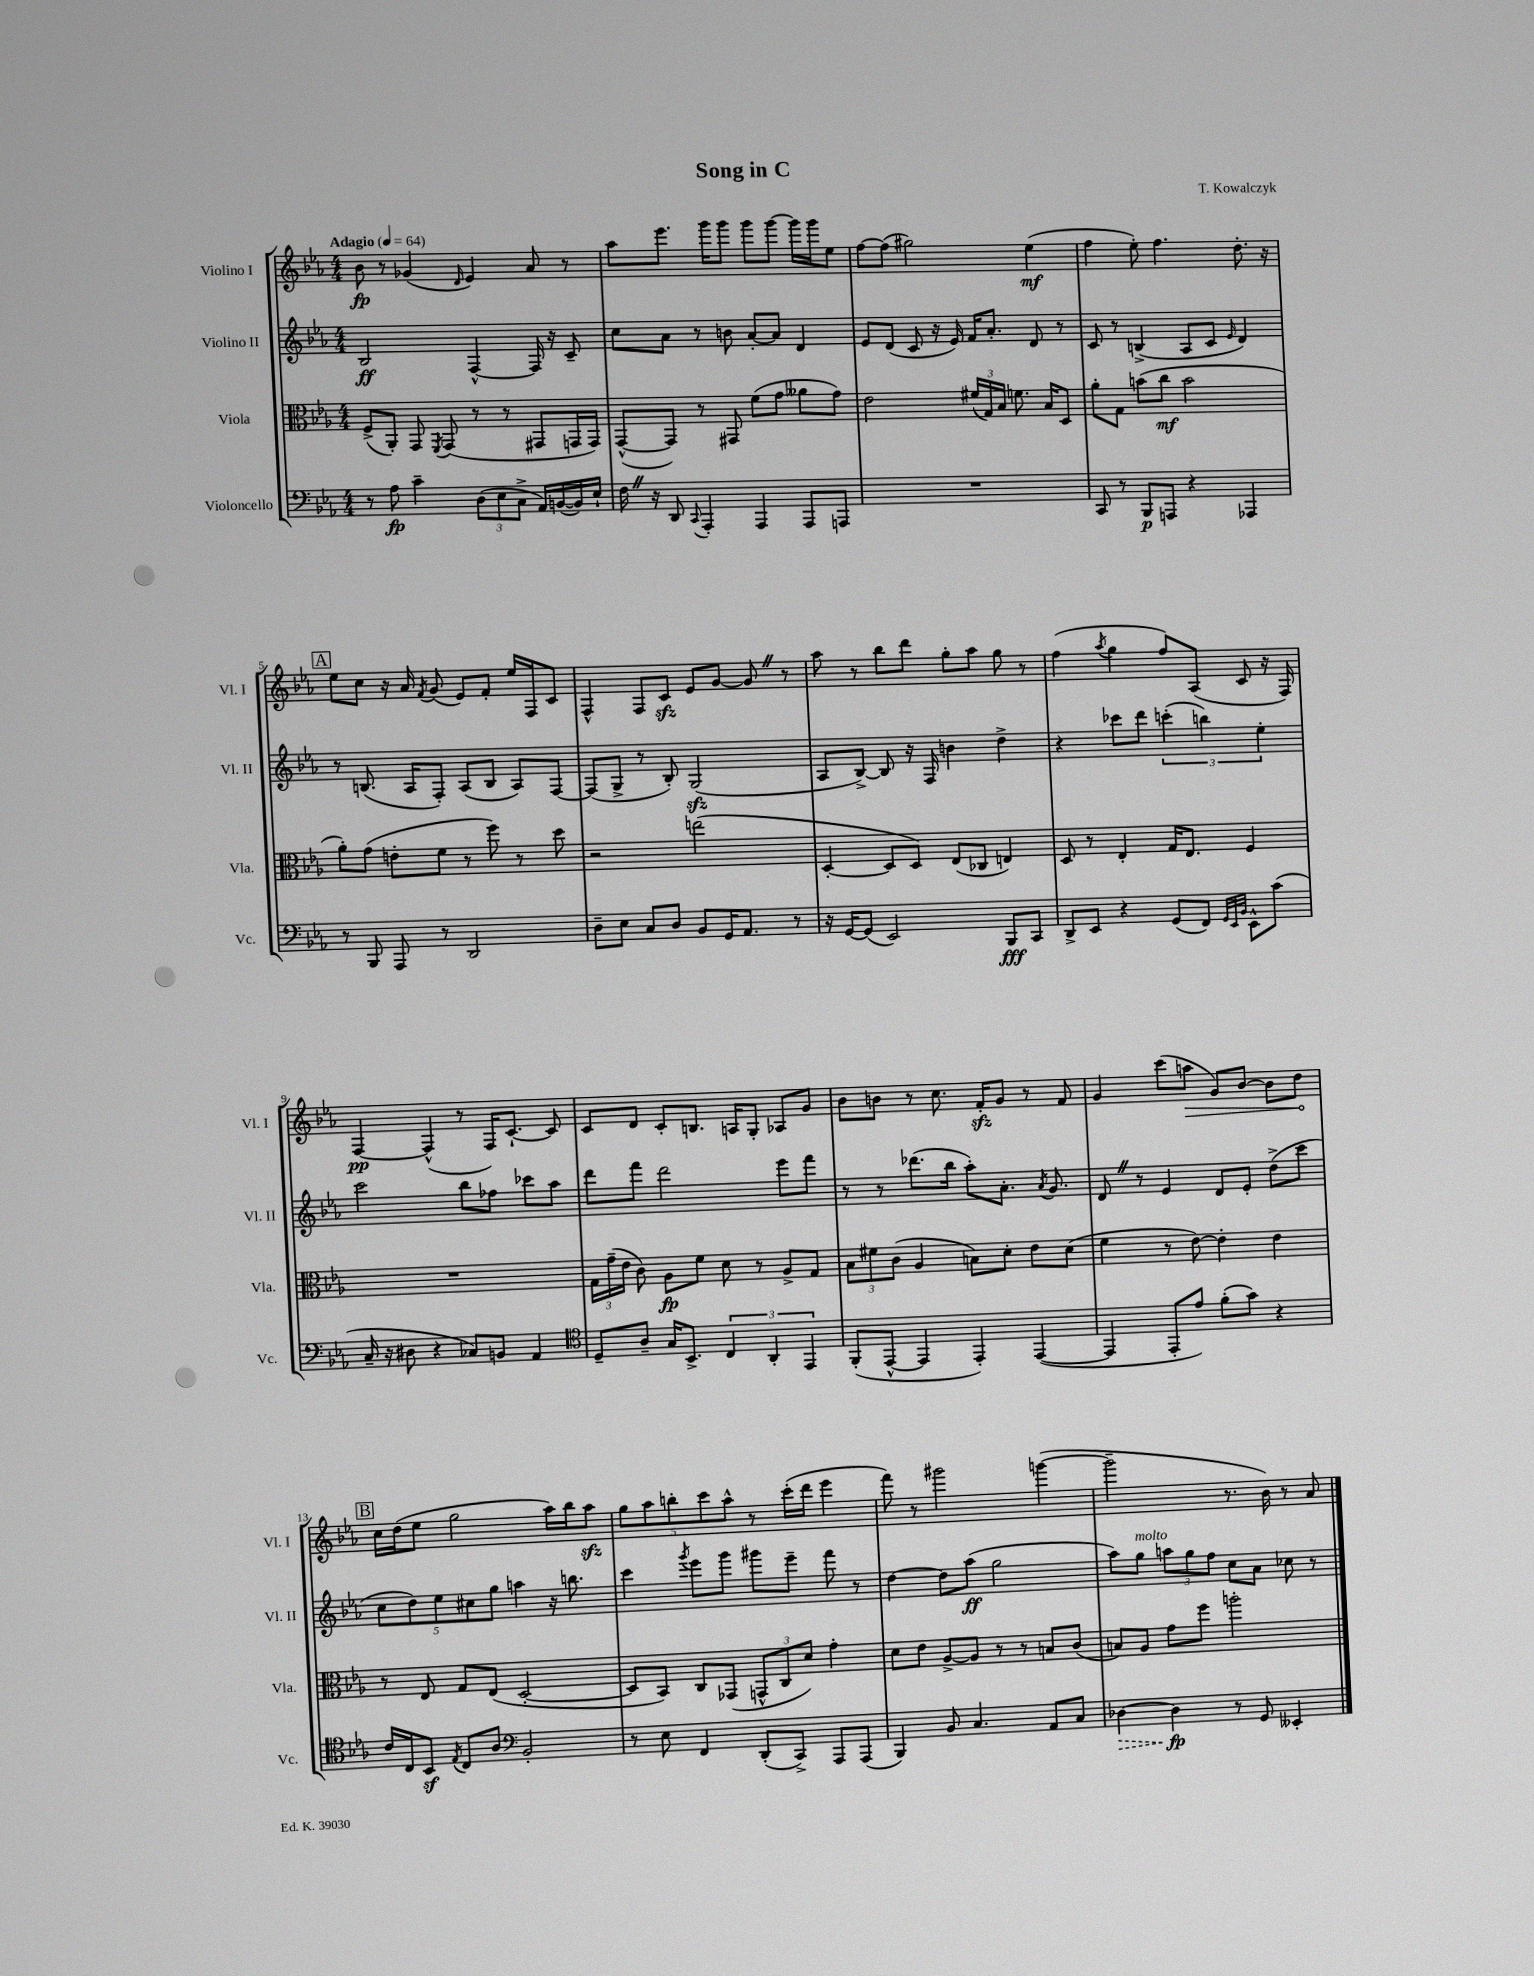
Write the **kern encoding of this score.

**kern	**kern	**kern	**kern
*staff4	*staff3	*staff2	*staff1
*clefF4	*clefC3	*clefG2	*clefG2
*k[b-e-a-]	*k[b-e-a-]	*k[b-e-a-]	*k[b-e-a-]
*M4/4	*M4/4	*M4/4	*M4/4
*MM64	*MM64	*MM64	*MM64
8r	(8F^	2B-	8b-
8A-	8AA-')	.	8r
4c~	8GG	.	(4g-
.	8qFF	.	.
.	(8GG	.	.
.	.	.	16qqd
(12D	8r	[4F^^	4e-)
12E-	.	.	.
.	8r	.	.
12C^	.	.	.
16AA-)	8GG#	16F]	8a-
([16BB	.	16r	.
16BB])	16GG	8c~	8r
16E-`	16GG)	.	.
=	=	=	=
16F	([8GG^^	8cc	8aa-
16r	.	.	.
8DD	8GG])	8a-	8.eee-
8qqCC	.	.	.
4AAA-'	8r	8r	.
.	.	.	16ggg
.	8GG#	8b	8ggg
4AAA-	(8f	[8a-'	8ggg
.	8g	8a-]	[8ggg
8AAA-	8a--	4d	16ggg]
.	.	.	16ggg
8AAA	8g)	.	8ee-
=	=	=	=
1r	2e-	8e-	[8ff
.	.	(8d	(8ff]
.	.	8c	2gg#)
.	.	16r	.
.	.	16e-)	.
.	(24f#	16f	.
.	24G)	.	.
.	.	8.a-'	.
.	24B-	.	.
.	8.f	.	.
.	.	8d	(4ee-
.	16B-	.	.
.	8D	8r	.
=	=	=	=
8CC	8a-'	8c	4ff
8r	8G	8r	.
8BBB-	(8b	(4B^	8ee-')
8AAA	8cc	.	4.ff
4r	2b	8A-	.
.	.	8c	.
.	.	16qqe-	.
4AAA-	.	4d)	8.dd'
.	.	.	16r
=	=	=	=
8r	8a-')	8r	8ee-
8BBB-	(8g	(8.B	8cc
8AAA-	8e'	.	16r
.	.	16A-	16a-
.	.	.	8qf
8r	8f	8F')	(8g
2DD	8r	(8A-	8e-)
.	8ff)	8B	8f'
.	8r	8A-)	16ee-
.	.	.	16F
.	8dd	[8F	8c
=	=	=	=
8D~	2r	(8F]	4F^^
8E-	.	8G^	.
8C	.	8r	8F
8D	.	8B-')	8c
8BB-	(2ee	(2G	8e-
16GG	.	.	[8g
8.AA-	.	.	.
.	.	.	8g]
8r	.	.	8r
=	=	=	=
16r	[4D'	8A-	8aa-
[16GG	.	.	.
(8GG]	.	[8B-^)	8r
2EE-)	8D]	8B-]	8bb-
.	8D)	16r	8ddd
.	.	16F	.
.	(8E-	4b	8gg'
.	8C-	.	8aa-
8BBB-	4E)	4dd^	8gg
8CC	.	.	8r
=	=	=	=
8DD^	8D	4r	(4ff
8EE-	8r	.	.
.	.	.	8qaa-
4r	4E-'	8ccc-	4gg
.	.	8ddd	.
(8GG	16G	(6ccc'	8ff)
.	8.E-	.	.
8FF)	.	.	(8A-
.	.	6bb)	.
32qqGG	.	.	.
32qqEE-	.	.	.
32qqBB-	.	.	.
8EE-^^	4F	.	8c
.	.	6ee-'	.
(8c	.	.	16r
.	.	.	16F)
=	=	=	=
16C~	1r	2ccc	[4F
16r	.	.	.
8D#	.	.	.
4r	.	.	(4F^^]
8C-)	.	8bb-	8r
8BB	.	8ff-	16F)
.	.	.	[8.c`
4AA-	.	8ccc-	.
.	.	8aa-	8c]
=	=	=	=
*clefC4	*	*	*
8D~	24G	8ddd	8c
.	(24g~	.	.
.	24e-	.	.
8A-~	8c)	8fff	8d
16G	8A-	2ddd	8c'
8.BB-^	.	.	.
.	8f	.	8.B
6C	8d	.	.
.	.	.	16A
.	8r	.	8G'
6AA-'	.	.	.
.	8A-^	8eee-	8A-
6EE-	.	.	.
.	8G	8fff	8g
=	=	=	=
(8FF'	12B-	8r	8b-
.	12f#	.	.
[8EE-^^	.	8r	8b
.	(12c	.	.
4EE-]	4A-	(8.ddd-	8r
.	.	.	8.cc
.	.	16bb-	.
4EE-')	8B)	8aa-')	.
.	.	.	16f'
.	8d'	8.a-'	8g
([4EE-	8e-	.	8r
.	.	8qa-	.
.	.	8.g	.
.	(8d	.	8f
=	=	=	=
4EE-]	4f	8d	4g
.	.	8r	.
8EE-'	8r	4e-	(8ccc
8e-)	[8e-)	.	8aa
(8f'	4e-']	8d	8g)
8g)	.	8e-'	[8b-
4r	4e-	(8dd^	8b-]
.	.	8ccc	8dd
=	=	=	=
16c	8r	10cc	16cc
16C	.	.	(16dd
.	.	10dd)	.
8BB-	8E-	.	8ee-
.	.	10ee-	.
8qE-	.	.	.
8C	8G	.	2gg
.	.	10cc#	.
8A-	(8E-	.	.
.	.	10gg	.
*clefF4	*	*	*
2BB-'	[2D'	4aa	.
.	.	16r	16aa-)
.	.	8.bb	16bb-
.	.	.	8aa-
=	=	=	=
8r	8D]	4ccc	10gg
.	.	.	10aa-
8E-	8BB-)	.	.
.	.	.	10bb'
.	.	8qggg	.
4FF	8C	8eee-	.
.	.	.	10ccc
.	(8GG-	8ggg	.
.	.	.	10aa-^^
(8DD'	12GG^^	8ggg#	8r
.	12C	.	.
8CC^)	.	8eee-~	(16ccc'
.	12d)	.	.
.	.	.	16ddd
8AAA-	4g'	8fff	4eee-
(8AAA-	.	8r	.
=	=	=	=
4BBB-)	8d	[4dd	8fff)
.	8e-	.	8r
8BB-	[8A-^	8dd]	2ggg#
4.C	8A-]	(8aa-	.
.	8r	2gg	.
.	8r	.	.
8AA-	8B	.	([4ggg
8C	(8c	.	.
=	=	=	=
[4D-	8B)	8aa-)	2ggg~]
.	8A-	8gg	.
4D-]	8g	12aa	.
.	.	12gg	.
.	8ff	.	.
.	.	12ff	.
8r	2aa'	8cc	8.r
8GG	.	8a-	.
.	.	.	16b-)
4EE--'	.	8cc-	8r
.	.	8r	8a-
==	==	==	==
*-	*-	*-	*-
